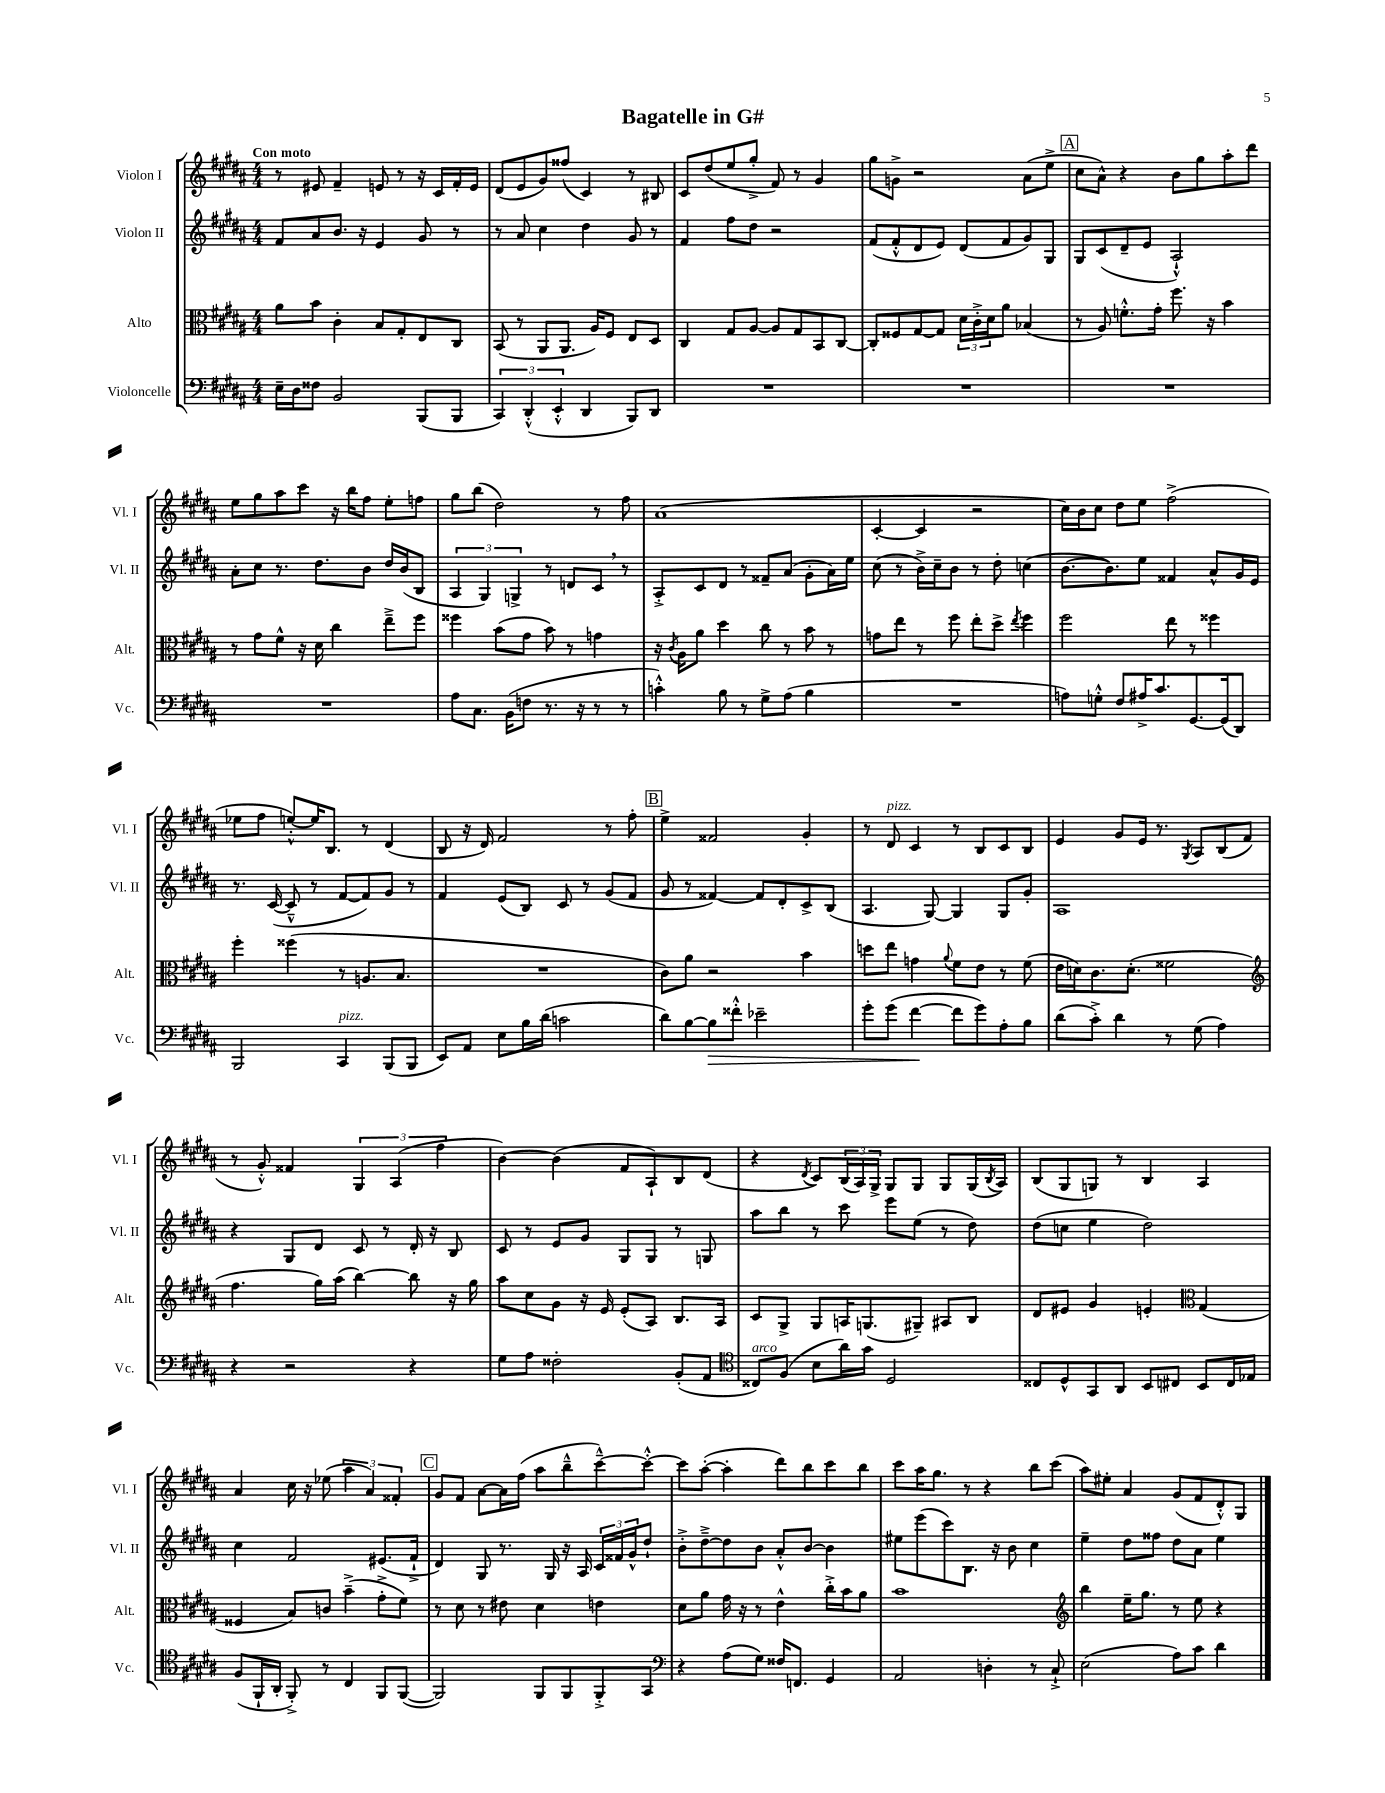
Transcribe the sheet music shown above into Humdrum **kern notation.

**kern	**dynam	**kern	**kern	**kern
*part4	*part4	*part3	*part2	*part1
*staff4	*staff4	*staff3	*staff2	*staff1
*I"Violoncelle	*	*I"Alto	*I"Violon II	*I"Violon I
*I'Vc.	*	*I'Alt.	*I'Vl. II	*I'Vl. I
*clefF4	*	*clefC3	*clefG2	*clefG2
*k[f#c#g#d#a#]	*	*k[f#c#g#d#a#]	*k[f#c#g#d#a#]	*k[f#c#g#d#a#]
*M4/4	*	*M4/4	*M4/4	*M4/4
=1	=1	=1	=1	=1
!	!	!	!	!LO:TX:a:B:t=Con moto
16E~\LL	.	8a#\L	8f#/L	8r
16D#\J	.	.	.	.
8F##X\J	.	8b\J	8a#/	8e#X/
2BB/	.	4c#'\	8.b/J	4f#~/
.	.	.	16r	.
.	.	8B/L	4e/	8en/
.	.	8G#'/	.	8r
(8BBB/L	.	8E/	8g#/	16r
.	.	.	.	16c#/LL
8BBB/J	.	8C#/J	8r	16f#'/
.	.	.	.	16e/JJ
=2	=2	=2	=2	=2
6CC#/)	.	(8BB/	8r	(8d#/L
.	.	8r	8a#/	8e/
(6DD#'^^/	.	.	.	.
.	.	8AA#/L	4cc#\	8g#/)
6EE'^^/	.	.	.	.
.	.	8.AA#/J	.	(8ff##X/J
4DD#/	.	.	4dd#\	4c#/)
.	.	16A#/KL)	.	.
.	.	8F#/J	.	.
8BBB/L)	.	8E/L	8g#/	8r
8DD#/J	.	8D#/J	8r	8B#X/
=3	=3	=3	=3	=3
1r	.	4C#/	4f#/	8c#/L
.	.	.	.	(8dd#/
.	.	8G#/L	8ff#\L	8ee/
.	.	[8A#/J	8dd#\J	8gg#'^/J
.	.	8A#/L]	2r	8f#/)
.	.	8G#/	.	8r
.	.	8BB/	.	4g#/
.	.	[8C#/J	.	.
=4	=4	=4	=4	=4
1r	.	8C#'/L]	(8f#/L	8gg#\L
.	.	8F##X/	8f#'^^/	8gn^\J
.	.	[8G#/	8d#/	2r
.	.	8G#/J]	8e/J)	.
.	.	24d#\LL	(8d#/L	.
.	.	24c#'^\	.	.
.	.	24d#\J	.	.
.	.	8a#\J	8f#/	.
.	.	(4B-X/	8g#/)	(8a#\L
.	.	.	8G#/J	8ee^\J
!!LO:REH:place=s1:t=A
=5	=5	=5	=5	=5
1r	.	8r	8G#/L	8cc#\L
.	.	8A#/)	(8c#/	8a#^^\J)
.	.	8.fn'^^\L	8d#~/	4r
.	.	.	8e/J	.
.	.	16g#'\Jk	.	.
.	.	8.ff#\	2A#`^^/)	8b\L
.	.	.	.	8gg#\
.	.	16r	.	.
.	.	4b\	.	8aa#'\
.	.	.	.	8ddd#\J
!!LO:LB:g=z
=6	=6	=6	=6	=6
1r	.	8r	8a#'\L	8ee\L
.	.	8g#\L	8cc#\J	8gg#\
.	.	8f#^^\J	8.r	8aa#\
.	.	16r	.	8ccc#\J
.	.	16d#\	8.dd#\L	.
.	.	4cc#\	.	16r
.	.	.	.	16bb\KL
.	.	.	8b\J	8ff#\J
.	.	8ee~^\L	16dd#/LL	8ee'\L
.	.	.	(16b/J	.
.	.	8ff#\J	8B/J	8ffn\J
=7	=7	=7	=7	=7
8A#\L	.	4ff##X\	6A#/	8gg#\L
8.C#\J	.	.	.	(8bb\J
.	.	.	6G#/)	.
.	.	(8b\L	.	2dd#\)
(16BB\KL	.	.	.	.
.	.	.	6Gn^/	.
8Fn\J	.	8g#\J	.	.
8.r	.	8b\)	8r	.
.	.	8r	8dn/L	.
16r	.	.	.	.
8r	.	4gn\	8c#,/J	8r
8r	.	.	8r	8ff#\
=8	=8	=8	=8	=8
4cn'^^\)	.	16r	8A#'^/L	(1a#
.	.	8qc#/	.	.
.	.	16A#\KL	.	.
.	.	8a#\J	8c#/	.
8B\	.	4dd#\	8d#/J	.
8r	.	.	8r	.
8G#^\L	.	8cc#\	8f##X~/L	.
(8A#\J	.	8r	(8a#/J	.
4B\	.	8b\	8g#'\L	.
.	.	8r	16a#\L)	.
.	.	.	16ee\JJ	.
=9	=9	=9	=9	=9
1r	.	8gn\L	(8cc#\	[4c#'/
.	.	8ee\J	8r	.
.	.	8r	16b^\LL)	4c#/]
.	.	.	16cc#~\J	.
.	.	8ff#\	8b\J	.
.	.	8ee'\L	8r	2r
.	.	8dd#^\J	8dd#'\	.
.	.	8qee/	.	.
.	.	4ff#\	(4ccn\	.
=10	=10	=10	=10	=10
8An\L)	.	2ff#\	[8.b\L	16cc#\LL)
.	.	.	.	16b\J
8Gn'^^\J	.	.	.	8cc#\J
.	.	.	8.b\])	.
8F#/L	.	.	.	8dd#\L
16A#X^/K	.	.	8ee\J	8ee\J
8.c#/	.	.	.	.
.	.	8ee\	4f##X/	(2ff#^\
[8.GG#/	.	8r	.	.
.	.	4ff##X\	8a#^^/L	.
(16GG#/k]	.	.	.	.
8DD#/J)	.	.	16g#/L	.
.	.	.	16e/JJ	.
!!LO:LB:g=z
=11	=11	=11	=11	=11
2BBB/	.	4ff#'\	8.r	8ee-X\L
.	.	.	.	8ff#\J
.	.	.	([16c#/	.
.	.	(4ff##X\	8c#~^^/]	[8een'^^/L)
.	.	.	8r	16ee/K]
.	.	.	.	8.B/J
!LO:TX:a:i:t=pizz.	!	!	!	!
4CC#/	.	8r	[8f#/L	.
.	.	8.An/L	8f#/])	8r
(8BBB/L	.	.	8g#/J	(4d#/
.	.	8.B/J	.	.
8BBB/J	.	.	8r	.
=12	=12	=12	=12	=12
8EE/L)	.	1r	4f#/	8B/
8AA#/J	.	.	.	16r
.	.	.	.	16d#/)
8E\L	.	.	(8e/L	2f#/
16B\L	.	.	8B/J)	.
(16d#\JJ	.	.	.	.
2cn\	.	.	8c#/	.
.	.	.	8r	.
.	.	.	(8g#/L	8r
.	.	.	8f#/J	8ff#'\
!!LO:REH:place=s1:t=B
=13	=13	=13	=13	=13
8d#\L)	.	8c#\L)	8g#/	4ee^\
[8B\	.	8a#\J	8r	.
!	!LO:HP:b	!	!	!
8B\]	>	2r	[4f##X/)	2f##X/
8f##X'^^\J	.	.	.	.
2e-X~\	.	.	8f##/L]	.
.	.	.	8d#'/	.
.	.	4b\	8c#^/	4g#'/
.	.	.	(8B/J	.
=14	=14	=14	=14	=14
8g#'\L	.	8ddn\L	4.A#/	8r
!	!	!	!	!LO:TX:a:i:t=pizz.
(8g#\J	.	8ee\J	.	8d#/
[4f#\	.	4gn\	.	4c#/
.	.	.	[8G#/)	.
.	.	8qqa#/	.	.
8f#\L]	]	8f#\L	4G#/]	8r
8g#\)	.	8e\J	.	8B/L
8A#'\	.	8r	8G#/L	8c#/
8B\J	.	(8f#\	8g#'/J	8B/J
=15	=15	=15	=15	=15
(8d#\L	.	16e\LL	1A#	4e/
.	.	16dn\J)	.	.
8c#'^\J)	.	8.c#\	.	.
4d#\	.	.	.	8g#/L
.	.	(8.d'\J	.	.
.	.	.	.	16e/Jk
.	.	.	.	8.r
8r	.	2f##X\	.	.
.	.	.	.	8qG#/
(8G#\	.	.	.	8A#/L
4A#\)	.	.	.	(8B/
.	.	.	.	8f#/J
!!LO:LB:g=z
=16	=16	=16	=16	=16
*	*	*clefG2	*	*
4r	.	4.ff#\	4r	8r
.	.	.	.	8g#'^^/)
2r	.	.	8G#/L	4f##X/
.	.	16gg#\LL)	8d#/J	.
.	.	(16aa#\JJ	.	.
.	.	[4bb\)	8c#/	6G#/
.	.	.	8r	.
.	.	.	.	(6A#/
4r	.	8bb\]	16d#'/	.
.	.	.	16r	.
.	.	.	.	6ff#\
.	.	16r	8B/	.
.	.	16gg#\	.	.
=17	=17	=17	=17	=17
8G#\L	.	8aa#\L	8c#/	[4b\)
8A#\J	.	8cc#\	8r	.
2F##X'\	.	8g#\J	8e/L	(4b\]
.	.	16r	8g#/J	.
.	.	16e/	.	.
.	.	(8e'/L	8G#/L	8f#/L
.	.	8A#/J)	8G#/J	8A#`/)
(8BB'/L	.	8.B/L	8r	8B/
8AA#/J	.	.	8Gn/	(8d#/J
.	.	16A#/Jk	.	.
=18	=18	=18	=18	=18
*clefC4	*	*	*	*
!LO:TX:a:i:t=arco	!	!	!	!
8C##X/L)	.	8c#/L	8aa#\L	4r
(8F#/J	.	8G#^/J	8bb\J	.
.	.	.	.	8qd#/
8B\L	.	8G#/L	8r	8c#/L)
16a#\L)	.	16An/K	8ccc#\	(24B/L
.	.	.	.	24A#/)
16g#\JJ	.	(8.Gn/	.	.
.	.	.	.	24G#^/JJ
2D#/	.	.	8eee\L	8G#/L
.	.	8G#X~/J)	(8ee\J	8G#/J
.	.	8A#X/L	8r	8G#/L
.	.	8B/J	8dd#\)	(16G#/L
.	.	.	.	8qB/
.	.	.	.	16A#/JJ)
=19	=19	=19	=19	=19
8C##X/L	.	8d#/L	(8dd#\L	(8B/L
8D#^^/	.	8e#X/J	8ccn\J	8G#/
8GG#/	.	4g#/	4ee\	8Gn/J)
8AA#/J	.	.	.	8r
8BB/L	.	4en'/	2dd#\)	4B/
8C#X/J	.	.	.	.
*	*	*clefC3	*	*
8BB/L	.	(4G#/	.	4A#/
16C#/L	.	.	.	.
16E-X/JJ	.	.	.	.
!!LO:LB:g=z
=20	=20	=20	=20	=20
(8F#/L	.	4F##X/	4cc#\	4a#/
16FF#`/L	.	.	.	.
16AA#'/JJ	.	.	.	.
8FF#'^/)	.	8B/L)	2f#/	16cc#\
.	.	.	.	16r
8r	.	8cn/J	.	(8ee-X\
4C#/	.	(4b~^\	.	6aa#\
.	.	.	.	6a#/)
8FF#/L	.	8g#'^\L	(8.e#X/L	.
.	.	.	.	6f##X'/
([8FF#/J	.	8f#\J)	.	.
.	.	.	16f#`^/Jk	.
!!LO:REH:place=s1:t=C
=21	=21	=21	=21	=21
2FF#/])	.	8r	4d#/)	8g#/L
.	.	8d#\	.	8f#/J
.	.	8r	8G#/	[8a#\L
.	.	8e#X\	8.r	16a#\L]
.	.	.	.	(16ff#\JJ
8FF#/L	.	4d#\	.	8aa#\L
.	.	.	16G#/	.
8FF#/	.	.	16r	8bb~^^\
.	.	.	16A#/	.
8FF#'^/	.	4en\	24c#/LL	[8ccc#~^^\)
.	.	.	24f##X/	.
.	.	.	24g#^^/J	.
8GG#/J	.	.	8dd#`/J	8ccc#'^^\J_
=22	=22	=22	=22	=22
*clefF4	*	*	*	*
4r	.	8d#\L	8b'^\L	8ccc#\L]
.	.	8a#\J	[8dd#~^\	([8aa#'\J
(8A#\L	.	16g#\	8dd#\]	4aa#'\]
.	.	16r	.	.
8G#\J)	.	8r	8b\J	.
16F##X/KL	.	4e^^\	8a#'^^/L	8ddd#\L)
8.FFn/J	.	.	.	.
.	.	.	[8b/J	8bb\
4GG#/	.	16cc#'^\LL	4b\]	8ccc#\
.	.	16b\J	.	.
.	.	8a#\J	.	8bb\J
=23	=23	=23	=23	=23
2AA#/	.	1b	8ee#X\L	8ccc#\L
.	.	.	(8eee\	16aa#\K
.	.	.	.	8.gg#\J
.	.	.	8ccc#\)	.
.	.	.	8.B\J	8r
4Dn'\	.	.	.	4r
.	.	.	16r	.
.	.	.	8b\	.
8r	.	.	4cc#\	8bb\L
8C#`^/	.	.	.	(8ccc#\J
=24	=24	=24	=24	=24
*	*	*clefG2	*	*
(2E\	.	4bb\	4ee~\	8aa#\L)
.	.	.	.	8ee#X'\J
.	.	16ee~\KL	8dd#\L	4a#/
.	.	8.gg#\J	.	.
.	.	.	8ff##X\J	.
8A#\L)	.	8r	8dd#\L	(8g#/L
8c#\J	.	8ee\	8a#\J	8f#/
4d#\	.	4r	4ee\	8d#'^^/)
.	.	.	.	8G#/J
==	==	==	==	==
*-	*-	*-	*-	*-
